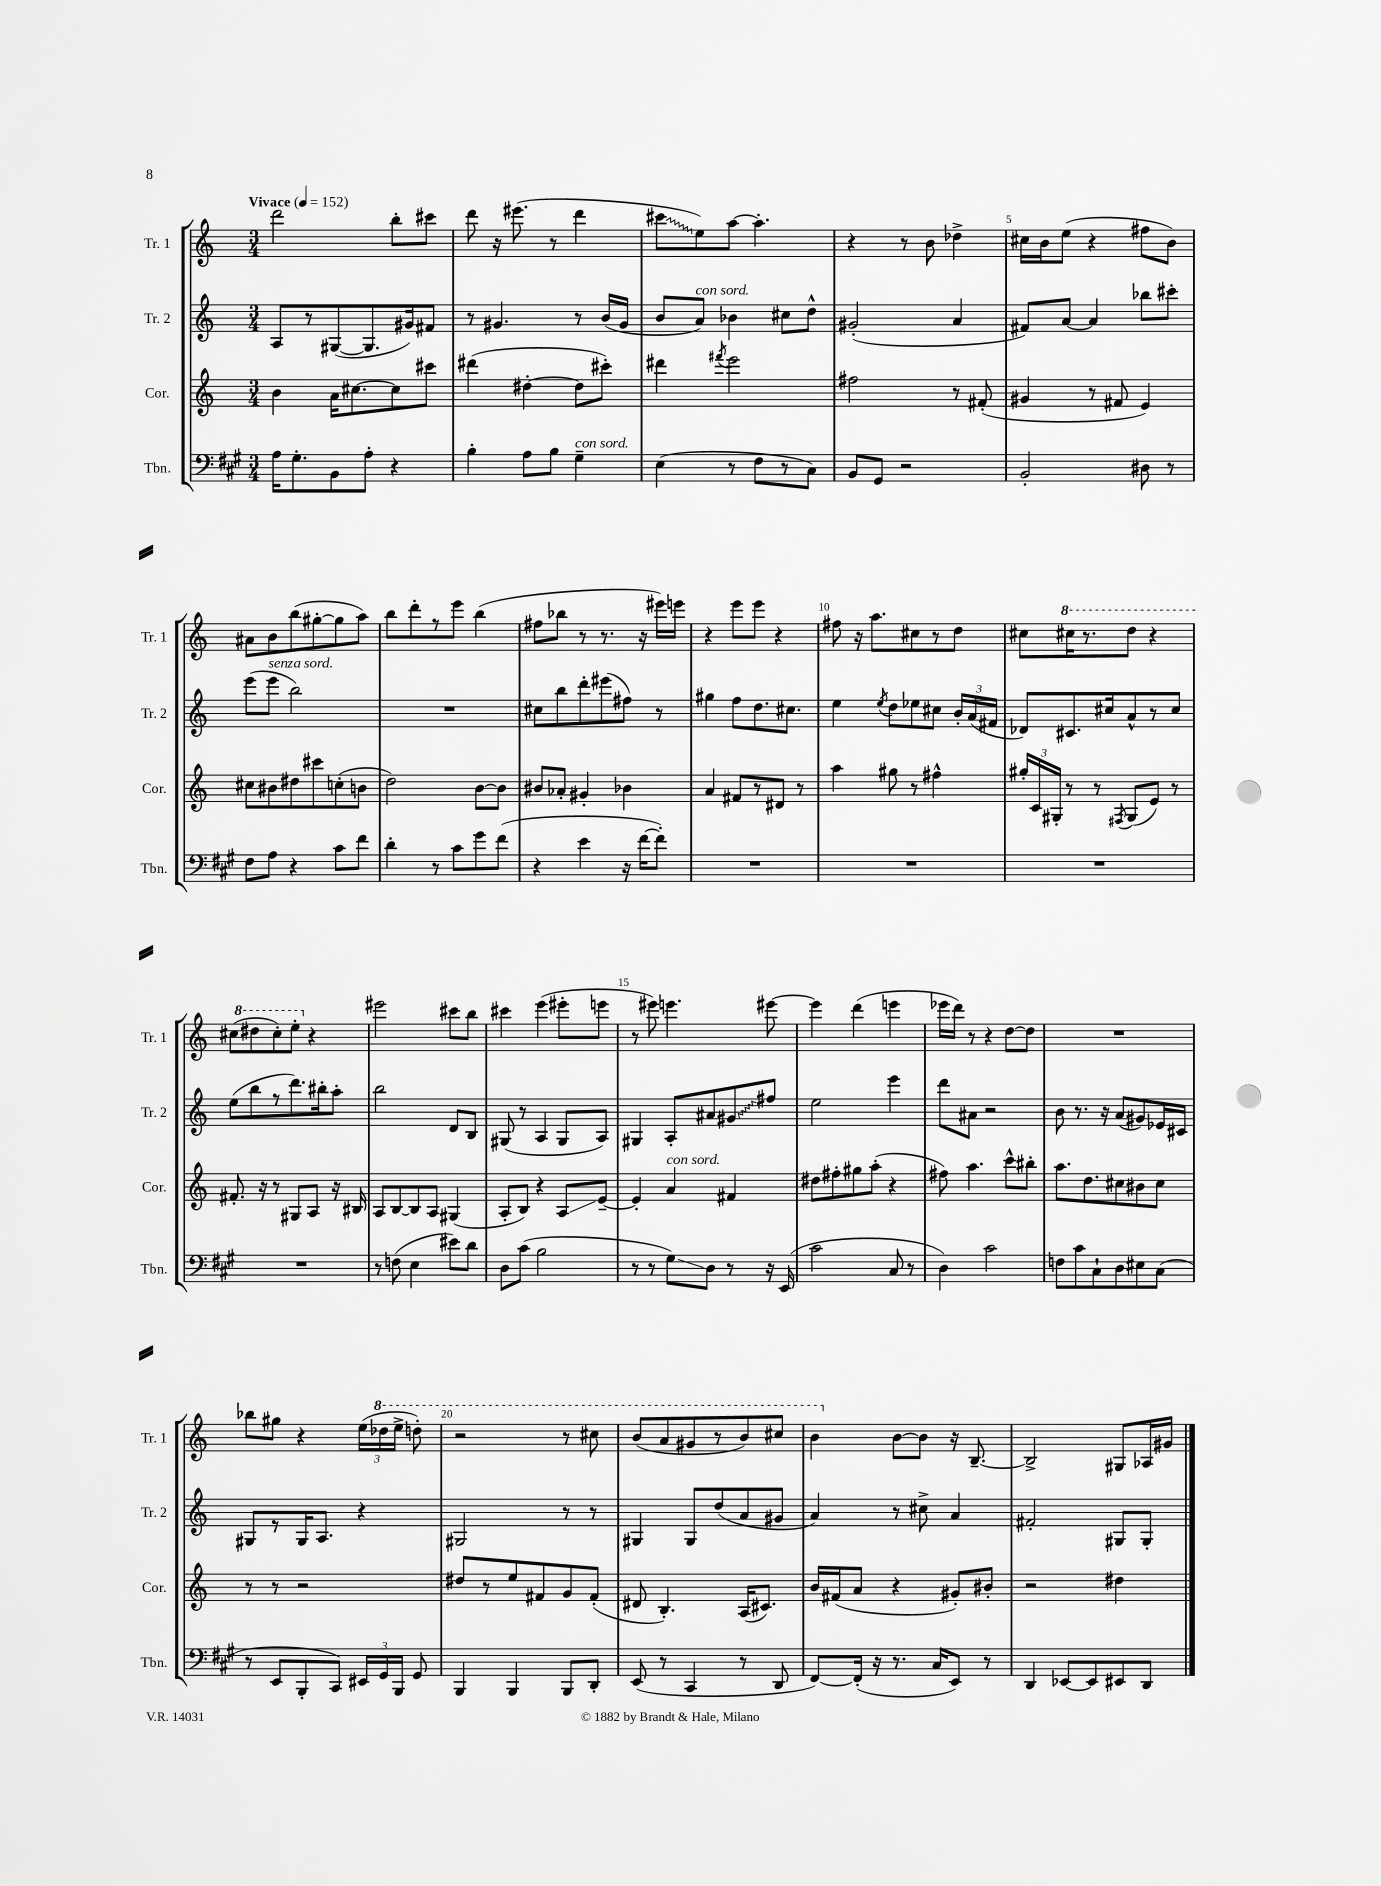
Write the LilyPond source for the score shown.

<<
\new StaffGroup <<
\new Staff = "s0" \with { instrumentName = "Tr. 1" shortInstrumentName = "Tr. 1" } {
    \clef treble \key c \major \numericTimeSignature \time 3/4 \tempo "Vivace" 4 = 152
    \autoBeamOff d'''2 b''8[-. cis'''8] |
    d'''8 r16 eis'''8.( r8 d'''4 |
    \once \override Glissando.style = #'zigzag cis'''8[\glissando e''8) a''8]~ a''4.-. |
    r4 r8 b'8 des''4-> |
    cis''16[ b'16 e''8]( r4 fis''8[ b'8]) |
    ais'8[ b'8 b''8( gis''8~-. gis''8 a''8]) |
    b''8[ d'''8-. r8 e'''8] b''4( |
    fis''8[ bes''8] r8 r8. r16 eis'''16[) e'''16] |
    r4 e'''8[ e'''8] r4 |
    fis''8 r16 a''8.[ cis''8 r8 d''8] |
    cis''8[ \ottava #1 cis'''16 r8. d'''8] r4 |
    cis'''8[( dis'''8 cis'''8-.) e'''8]-. \ottava #0 r4 |
    eis'''2 cis'''8[ b''8] |
    cis'''4 e'''4( eis'''8[-. e'''8] |
    r8 eis'''8) e'''4. eis'''8~ |
    eis'''4 d'''4( e'''4 |
    ees'''16[ d'''16]) r8 r4 d''8[~ d''8] |
    R2. |
    bes''8[ gis''8] r4 \tuplet 3/2 { e''16[( \ottava #1 des'''16 e'''16]-> } d'''8-.) |
    r2 r8 cis'''8 |
    b''8[( a''8 gis''8 r8 b''8) cis'''8] |
    b''4 \ottava #0 b'8[~ b'8] r16 b8.~-- |
    b2-> gis8[ aes16 gis'16] \bar "|." |
}
\new Staff = "s1" \with { instrumentName = "Tr. 2" shortInstrumentName = "Tr. 2" } {
    \clef treble \key c \major \numericTimeSignature \time 3/4
    \autoBeamOff a8[ r8 gis8~( gis8. gis'16) fis'8] |
    r8 gis'4. r8 b'16[( gis'16] |
    b'8[ a'8]^\markup { \italic "con sord." }) bes'4 cis''8[ d''8]-^ |
    gis'2-.( a'4 |
    fis'8[) a'8]~ a'4 bes''8[ cis'''8]-. |
    e'''8[( e'''8]^\markup { \italic "senza sord." } b''2) |
    R2. |
    cis''8[ b''8 d'''8-. eis'''8( fis''8]) r8 |
    gis''4 f''8[ d''8. cis''8.] |
    e''4 \acciaccatura { e''8 } d''8[ ees''8 cis''8] \tuplet 3/2 { b'16[-. a'16( fis'16] } |
    des'8[) cis'8. cis''16 a'8-^ r8 cis''8] |
    e''8[( b''8 r8 d'''8.) bis''16-. a''8]-. |
    b''2 d'8[ b8] |
    gis8( r8 a4 gis8[ a8]) |
    gis4 a8[-. ais'8 \once \override Glissando.style = #'zigzag gis'8\glissando fis''8] |
    e''2 e'''4 |
    d'''8[ ais'8] r2 |
    b'8 r8. r16 a'8[( gis'8) ees'16 cis'16] |
    gis8[ r8 gis16 a8.] r4 |
    gis2 r8 r8 |
    gis4 gis8[ d''8( a'8 gis'8] |
    a'4) r8 cis''8-> a'4 |
    fis'2-. gis8[ gis8]-. \bar "|." |
}
\new Staff = "s2" \with { instrumentName = "Cor." shortInstrumentName = "Cor." } {
    \clef treble \key c \major \numericTimeSignature \time 3/4
    \autoBeamOff b'4 a'16[ cis''8.~ cis''8 cis'''8] |
    dis'''4( dis''4~-. dis''8[ cis'''8]-.) |
    dis'''4 \acciaccatura { fis'''8 } e'''2 |
    fis''2 r8 fis'8-.( |
    gis'4 r8 fis'8 e'4) |
    cis''8[ bis'8 dis''8 cis'''8 c''8-.( b'8] |
    d''2) b'8[~ b'8] |
    bis'8[ aes'8]-. gis'4-. bes'4 |
    a'4 fis'8[ r8 dis'8] r8 |
    a''4 gis''8 r8 fis''4-^ |
    \tuplet 3/2 { gis''16[-. c'16 gis16]-. } r8 r8 \acciaccatura { fis8 } gis8[( e'8]) r8 |
    fis'8.-. r16 r8 gis8[ a8] r16 bis16 |
    a8[ b8~ b8 a8] gis4( |
    a8[-. b8]) r4 a8[\glissando e'8]~-- |
    e'4-. a'4^\markup { \italic "con sord." } fis'4 |
    dis''8[ fis''8-. gis''8 a''8]-.( r4 |
    fis''8) a''4. c'''8[-^ bis''8]-. |
    a''8.[ d''8. cis''8 bis'8 cis''8] |
    r8 r8 r2 |
    dis''8[ r8 e''8 fis'8 g'8 fis'8]-.( |
    dis'8 b4.-.) a16[( cis'8.]) |
    b'16[ fis'16( a'8] r4 gis'8[-.) bis'8]-. |
    r2 dis''4 \bar "|." |
}
\new Staff = "s3" \with { instrumentName = "Tbn." shortInstrumentName = "Tbn." } {
    \clef bass \key a \major \numericTimeSignature \time 3/4
    \autoBeamOff a16[ gis8.-. b,8 a8]-. r4 |
    b4-. a8[ b8] gis4--^\markup { \italic "con sord." } |
    e4( r8 fis8[ r8 cis8]) |
    b,8[ gis,8] r2 |
    b,2-. dis8 r8 |
    fis8[ a8] r4 cis'8[ fis'8] |
    d'4-. r8 cis'8[ gis'8 fis'8]( |
    r4 e'4 r16 fis'16[~ fis'8]-.) |
    R2. |
    R2. |
    R2. |
    R2. |
    r8 f8( e4 eis'8[) d'8] |
    d8[ cis'8]( b2 |
    r8 r8 gis8[\glissando) d8] r8 r16 e,16( |
    cis'2 cis8 r8 |
    d4) cis'2 |
    f8[ cis'8 cis8-! d8 eis8 cis8]( |
    r8 e,8[ b,,8-. cis,8]) \tuplet 3/2 { eis,16[ gis,16 b,,16] } gis,8 |
    b,,4 b,,4 b,,8[ d,8]-. |
    e,8( r8 cis,4 r8 d,8 |
    fis,8[~) fis,16]-.( r16 r8. cis16[ e,8]) r8 |
    d,4 ees,8[~ ees,8 eis,8 d,8] \bar "|." |
}
>>
>>
\layout { \context { \Score \override BarNumber.break-visibility = ##(#f #t #t) barNumberVisibility = #(every-nth-bar-number-visible 5) } }
